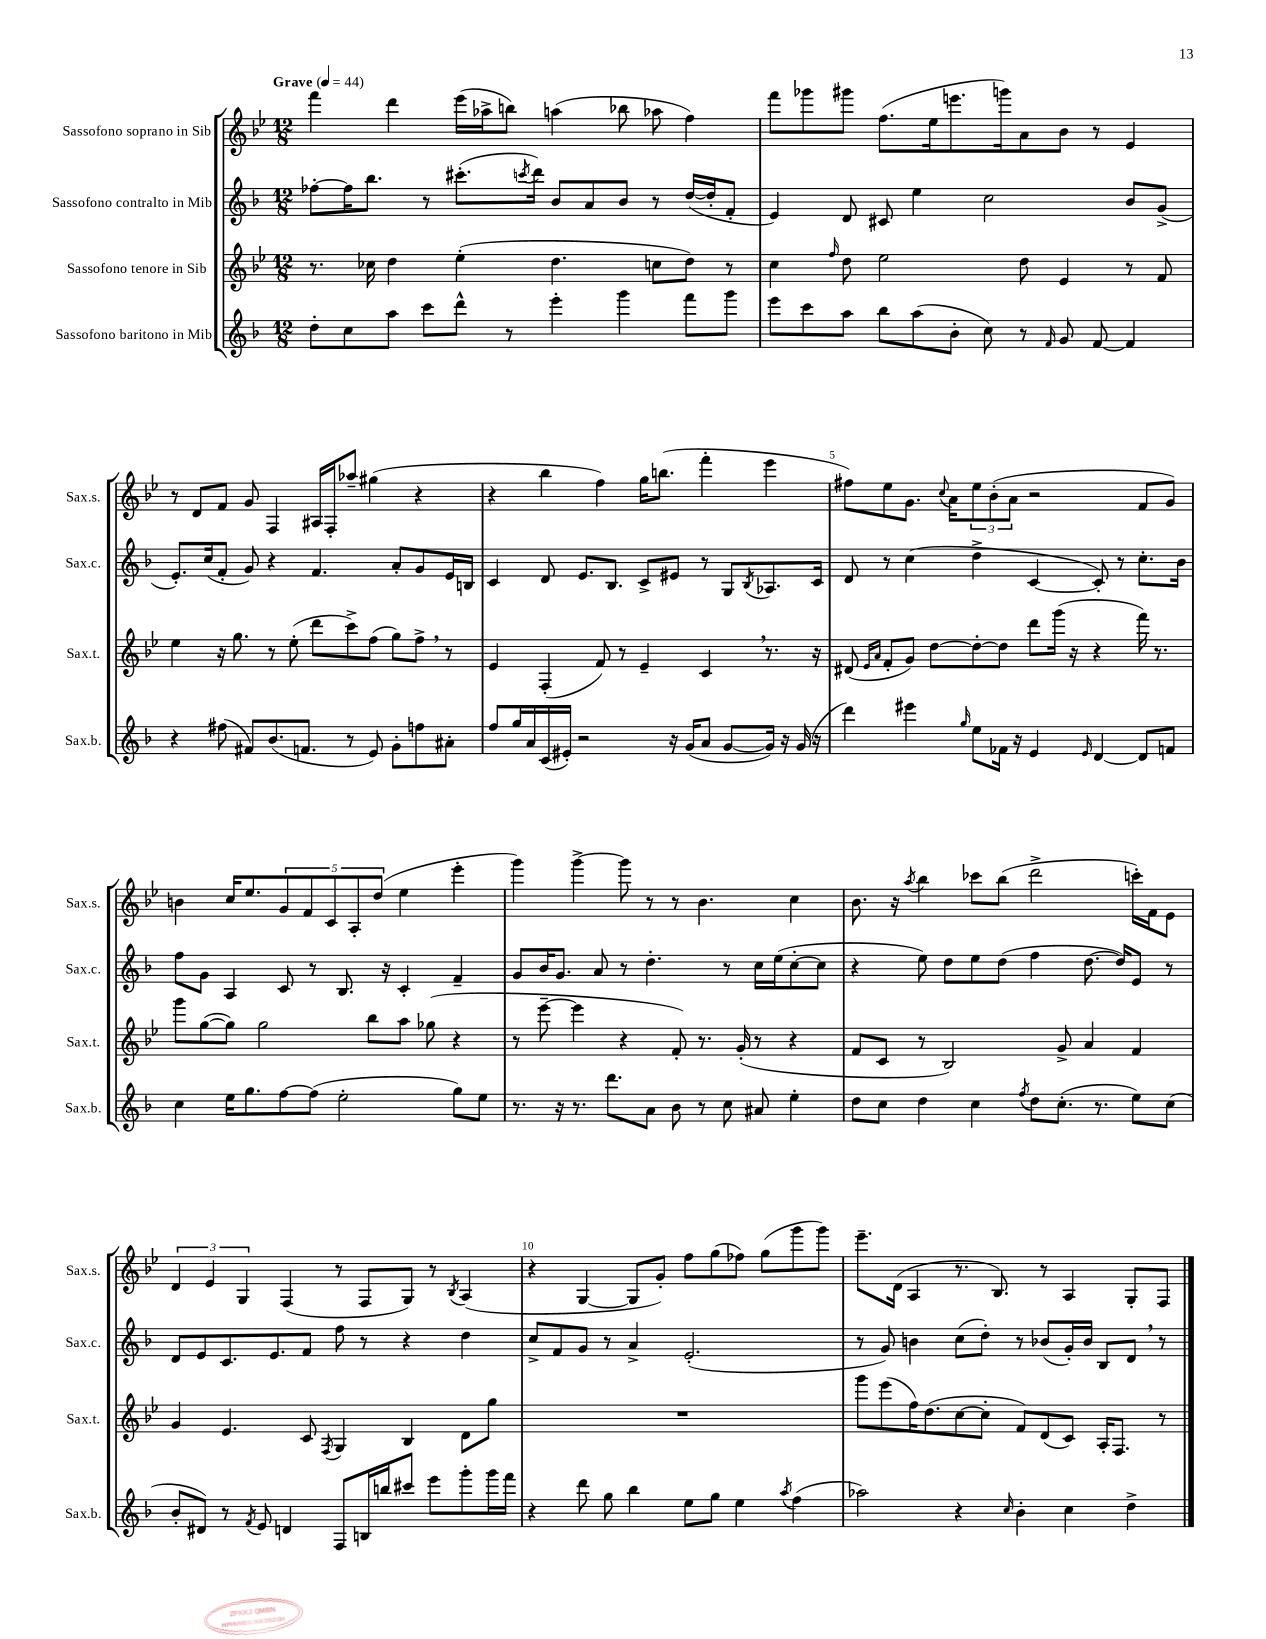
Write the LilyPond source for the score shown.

<<
\new StaffGroup <<
\new Staff = "s0" \with { instrumentName = "Sassofono soprano in Sib" shortInstrumentName = "Sax.s." } {
    \clef treble \key bes \major \numericTimeSignature \time 12/8 \tempo "Grave" 4 = 44
    f'''4 d'''4 ees'''16( aes''16-> b''8) a''4( bes''8 aes''8 f''4) |
    f'''8 ges'''8 gis'''8 f''8.( ees''16 e'''8. g'''16) a'8 bes'8 r8 ees'4 |
    r8 d'8 f'8 g'8 f4 ais16 f16-. aes''8-- gis''4( r4 |
    r4 bes''4 f''4) g''16 b''8.( f'''4-. ees'''4 |
    fis''8) ees''8 g'8. \appoggiatura { c''8 } a'16 \tuplet 3/2 { ees''8 bes'8-.( a'8 } r2 f'8 g'8) |
    b'4 c''16 ees''8. \tuplet 5/4 { g'8 f'8 c'8 a8-. d''8( } ees''4 ees'''4-. |
    g'''4) g'''4~-> g'''8 r8 r8 bes'4. c''4 |
    bes'8. r16 \acciaccatura { a''8 } bes''4 ces'''8 bes''8( d'''2-> c'''16-.) f'16 ees'8 |
    \tuplet 3/2 { d'4 ees'4 g4 } f4( r8 f8 g8) r8 \acciaccatura { bes8 } a4( |
    r4 g4~ g8 g'8-.) f''8 g''8( fes''8) g''8( g'''8 g'''8) |
    ees'''8.-- d'16( a4 r8. bes8.) r8 a4 g8-. f8 \bar "|." |
}
\new Staff = "s1" \with { instrumentName = "Sassofono contralto in Mib" shortInstrumentName = "Sax.c." } {
    \clef treble \key f \major \numericTimeSignature \time 12/8
    fes''8~-. fes''16 bes''8. r8 cis'''8.-.( \acciaccatura { c'''8 } d'''16) bes'8 a'8 bes'8 r8 d''16~( d''16-. f'8-. |
    e'4) d'8 cis'8 e''4 c''2 bes'8 g'8->( |
    e'8.-.) c''16( f'8-. g'8) r4 f'4. a'8-. g'8 e'16 b16 |
    c'4 d'8 e'8. bes8. c'8-> eis'8 r8 g8 \acciaccatura { bes8 } aes8. c'16 |
    d'8 r8 c''4( d''4-> c'4~ c'8-.) r8 c''8.-. bes'16 |
    f''8 g'8 a4 c'8 r8 bes8. r16 c'4-. f'4-- |
    g'8 bes'16 g'8. a'8 r8 d''4.-. r8 c''16 e''16( c''8~-. c''8 |
    r4 e''8) d''8 e''8 d''8( f''4 d''8.~ d''16) e'8 r8 |
    d'8 e'8 c'8. e'8. f'8 f''8 r8 r4 d''4 |
    c''8-> f'8 g'8 r8 a'4-> e'2.-.( |
    r8 g'8) b'4 c''8( d''8-.) r8 bes'8( g'16-.) bes'16 bes8 d'8 \breathe r8 \bar "|." |
}
\new Staff = "s2" \with { instrumentName = "Sassofono tenore in Sib" shortInstrumentName = "Sax.t." } {
    \clef treble \key bes \major \numericTimeSignature \time 12/8
    r8. ces''16 d''4 ees''4-.( d''4. c''8 d''8) r8 |
    c''4 \grace { f''16 } d''8 ees''2 d''8 ees'4 r8 f'8 |
    ees''4 r16 g''8. r8 ees''8-.( d'''8 c'''8->) f''8( g''8) f''8-> \breathe r8 |
    ees'4 f4-.( f'8) r8 ees'4-- c'4 \breathe r8. r16 |
    dis'8( \grace { ees'16 a'16 } f'8-. g'8) d''8~ d''8~-. d''8 d'''8 g'''16( r16 r4 f'''16) r8. |
    g'''8 g''8~( g''8) g''2 bes''8 a''8 ges''8( r4 |
    r8 ees'''8~-- ees'''4 r4 f'8-.) r8. g'16-.( r8 r4 |
    f'8 c'8 r8 bes2) g'8-> a'4 f'4 |
    g'4 ees'4. c'8 \acciaccatura { f8 } g4 bes4 d'8 g''8 |
    R1. |
    g'''8 ees'''8( f''16) d''8.( c''8~ c''8-. f'8) d'8( c'8) a16-. f8. r8 \bar "|." |
}
\new Staff = "s3" \with { instrumentName = "Sassofono baritono in Mib" shortInstrumentName = "Sax.b." } {
    \clef treble \key f \major \numericTimeSignature \time 12/8
    d''8-. c''8 a''8 c'''8 d'''8-^ r8 e'''4-. g'''4 f'''8 g'''8 |
    e'''8 c'''8 a''8 bes''8 a''8( bes'8-. c''8) r8 \grace { f'16 } g'8 f'8~ f'4 |
    r4 fis''8( fis'8) bes'8.( f'8. r8 e'8) g'8-. f''8 ais'8-. |
    f''8 g''16 a'16 c'16( eis'16-.) r2 r16 g'16( a'8 g'8~ g'16) r16 g'16( r16 |
    d'''4) eis'''4 \grace { g''16 } e''8 fes'16 r16 e'4 \grace { e'16 } d'4~ d'8 f'8 |
    c''4 e''16 g''8. f''8~ f''8( e''2-. g''8) e''8 |
    r8. r16 r8. d'''8. a'8 bes'8 r8 c''8 ais'8 e''4-. |
    d''8 c''8 d''4 c''4 \acciaccatura { f''8 } d''8 c''8.-.( r8. e''8) c''8( |
    bes'8-. dis'8) r8 \acciaccatura { f'8 } e'8 d'4 f8 b16 b''16 cis'''8 e'''8 g'''8-. g'''16 f'''16 |
    r4 d'''8 g''8 bes''4 e''8 g''8 e''4 \acciaccatura { a''8 } f''4( |
    aes''2) r4 \grace { c''16 } bes'4-. c''4 d''4-> \bar "|." |
}
>>
>>
\layout { \context { \Score \override BarNumber.break-visibility = ##(#f #t #t) barNumberVisibility = #(every-nth-bar-number-visible 5) } }
